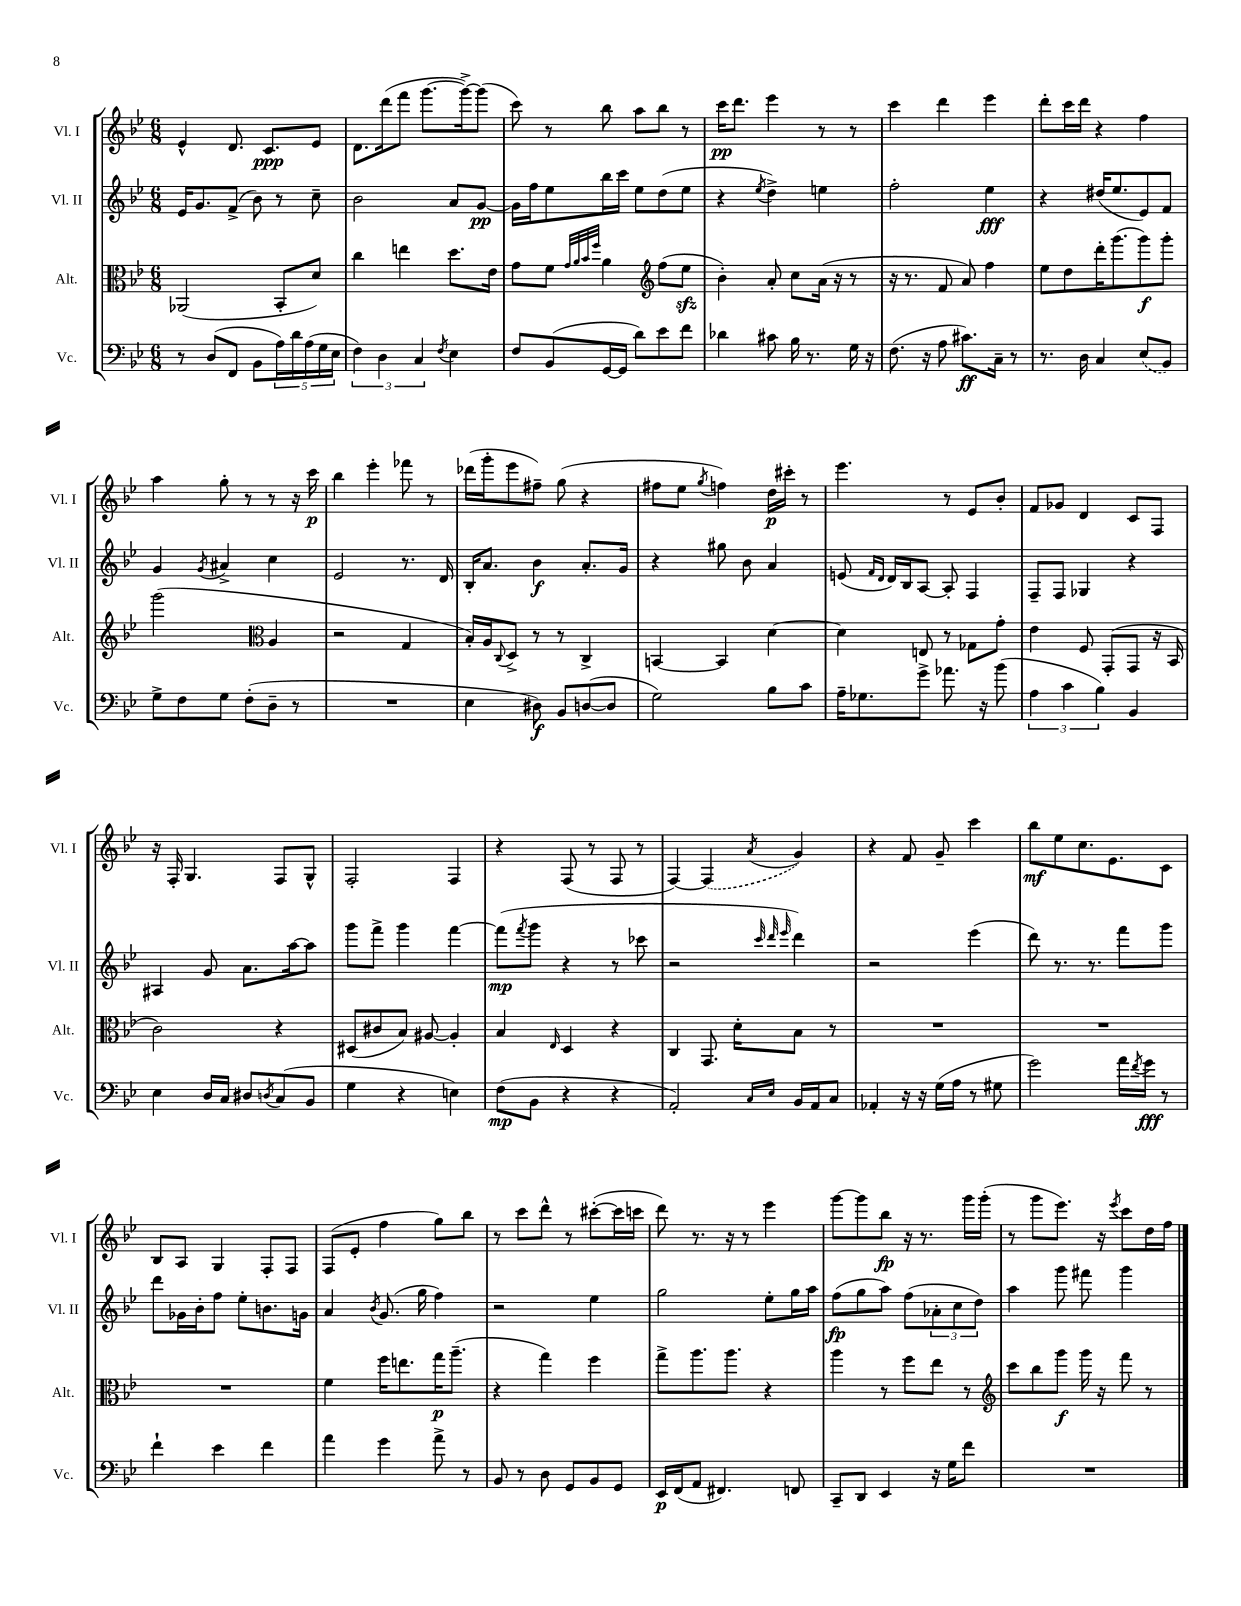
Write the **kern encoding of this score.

**kern	**kern	**kern	**kern
*staff4	*staff3	*staff2	*staff1
*clefF4	*clefC3	*clefG2	*clefG2
*k[b-e-]	*k[b-e-]	*k[b-e-]	*k[b-e-]
*M6/8	*M6/8	*M6/8	*M6/8
8r	(2AA-	16e-	4e-^^
.	.	8.g	.
(8D	.	.	.
8FF	.	(8f^	8.d
8BB-	.	8b-)	.
.	.	.	8.c
20A)	8BB-'	8r	.
20d	.	.	.
(20A	.	.	.
.	8d)	8cc~	8e-
20G	.	.	.
20E-	.	.	.
=	=	=	=
6F)	4cc	2b-	8.d
6D	.	.	.
.	.	.	(16ddd
.	4ee	.	8fff
6C	.	.	.
.	.	.	[8.ggg
8qF	.	.	.
4E-	8.dd	8a	.
.	.	.	16ggg^_)
.	.	[8g	(8ggg]
.	16e-	.	.
=	=	=	=
8F	8g	16g]	8ccc)
.	.	16ff	.
(8BB-	8f	8ee-	8r
.	32qqg	.	.
.	32qqa	.	.
.	32qqb-	.	.
.	32qqff	.	.
[16GG	4a	16bb-	8bb-
16GG]	.	16ccc	.
8d)	.	8ee-	8aa
*	*clefG2	*	*
8e-	(8ff	(8dd	8bb-
8f	8ee-	8ee-	8r
=	=	=	=
4d-	4b-')	4r	16ccc
.	.	.	8.ddd
.	.	8qee-	.
8c#	8a'	4dd^)	4eee-
16B-	8cc	.	.
8.r	.	.	.
.	(16a	4ee	8r
.	16r	.	.
16G	8r	.	8r
16r	.	.	.
=	=	=	=
(8.F	16r	2ff'	4ccc
.	8.r	.	.
16r	.	.	.
8A	8f	.	4ddd
8.c#)	8a)	.	.
.	4ff	4ee-	4eee-
16C~	.	.	.
8r	.	.	.
=	=	=	=
8.r	8ee-	4r	8ddd'
.	8dd	.	16ccc
16D	.	.	16ddd
4C	16ddd'	(16dd#	4r
.	(8.ggg	8.ee-	.
(8E-	8ggg)	8e-)	4ff
8BB-)	8ggg'	8f	.
=	=	=	=
8G^	(2ggg	4g	4aa
8F	.	.	.
.	.	8qg	.
8G	.	4a#^	8gg'
(8F'	.	.	8r
*	*clefC3	*	*
8D~	4A	4cc	8r
8r	.	.	16r
.	.	.	16ccc
=	=	=	=
2.r	2r	2e-	4bb-
.	.	.	4eee-'
.	4G	8.r	8fff-
.	.	.	8r
.	.	16d	.
=	=	=	=
4E-	16B-')	16B-'	(16ddd-
.	16A	8.a	16ggg'
.	8qqC	.	.
.	8D^	.	8eee-
8D#)	8r	4b-	8ff#~)
8BB-	8r	.	(8gg
([8D	4C^	8.a'	4r
8D]	.	.	.
.	.	16g	.
=	=	=	=
2G)	[4BB	4r	8ff#
.	.	.	8ee-
.	.	.	8qgg
.	4BB]	8gg#	4ff)
.	.	8b-	.
8B-	[4d	4a	16dd
.	.	.	16ccc#'
8c	.	.	8r
=	=	=	=
16A~	4d]	(8e	4.eee-
8.G-	.	.	.
.	.	16qqf	.
.	.	16qqd	.
.	.	16d)	.
.	.	16B-	.
8g^	8E	[8A	.
8.a-	8r	8A']	8r
.	8G-	4F	8e-
16r	.	.	.
(8b-	8g'	.	8b-'
=	=	=	=
6A	4e-	8F~	8f
.	.	8F	8g-
6c	.	.	.
.	8F	4G-	4d
6B-)	.	.	.
.	(8GG'	.	.
4BB-	8GG	4r	8c
.	16r	.	8F
.	16BB-	.	.
=	=	=	=
4E-	2c)	4A#	16r
.	.	.	16F'
.	.	.	4.G
16D	.	8g	.
16C	.	.	.
8D#	.	8.a	.
8qD	.	.	.
(8C	4r	.	8F
.	.	[16aa	.
8BB-	.	8aa]	8G^^
=	=	=	=
4G	(8D#	8ggg	2F'
.	8c#	8fff^	.
4r	8B-)	4ggg	.
.	[8A#	.	.
4E)	4A#']	[4fff	4F
=	=	=	=
(8F	4B-	(8fff]	4r
.	.	8qfff	.
8BB-	.	8ggg	.
.	16qqE-	.	.
4r	4D	4r	(8F
.	.	.	8r
4r	4r	8r	8F
.	.	8ccc-	8r
=	=	=	=
2AA')	4C	2r	[4F)
.	8.GG	.	(4F]
.	16d'	.	.
.	.	32qqccc	.
16qqC	.	32qqddd	.
16qqE-	.	32qqeee-	8qa
16BB-	8B-	4ddd)	4g)
16AA	.	.	.
8C	8r	.	.
=	=	=	=
4AA-'	2.r	2r	4r
16r	.	.	8f
16r	.	.	.
(16G	.	.	8g~
16A	.	.	.
8r	.	(4eee-	4ccc
8G#	.	.	.
=	=	=	=
2g)	2.r	8ddd)	8bb-
.	.	8.r	8ee-
.	.	.	8.cc
.	.	8.r	.
.	.	.	8.e-
16a	.	8fff	.
8qf	.	.	.
16g	.	.	.
8r	.	8ggg	8c
=	=	=	=
4f`	2.r	8ddd	8B-
.	.	16g-	8A
.	.	16b-'	.
4e-	.	8ff	4G
.	.	8ee-'	.
4f	.	8.b	8F'
.	.	.	8F
.	.	16g	.
=	=	=	=
4a	4f	4a	(8F
.	.	.	8e-'
.	.	8qb-	.
4g	16ff	(8.g	4ff
.	8.ee	.	.
.	.	16gg	.
8a^	16gg	4ff)	8gg)
.	(8.aa~	.	.
8r	.	.	8bb-
=	=	=	=
8BB-	4r	2r	8r
8r	.	.	8ccc
8D	4gg)	.	8ddd^^
8GG	.	.	8r
8BB-	4ff	4ee-	([8ccc#'
8GG	.	.	16ccc#]
.	.	.	16ccc
=	=	=	=
16EE-	8gg^	2gg	8ddd)
(16FF	.	.	.
8AA	8.aa	.	8.r
4.FF#)	.	.	.
.	8.aa	.	16r
.	.	.	8r
.	4r	8ee-'	4eee-
8FF	.	16gg	.
.	.	16aa	.
=	=	=	=
8CC~	4aa	(8ff	[8ggg
8DD	.	8gg	8ggg]
4EE-	8r	8aa)	8bb-
.	8ff	(8ff	16r
.	.	.	8.r
16r	8ee-	12a-'	.
16G	.	.	.
.	.	12cc	.
8f	8r	.	16ggg
.	.	12dd)	.
.	.	.	(16ggg'
=	=	=	=
*	*clefG2	*	*
2.r	8ccc	4aa	8r
.	8bb-	.	8ggg
.	8ggg	8ggg	8.eee-)
.	16ggg	8fff#	.
.	16r	.	16r
.	.	.	8qeee-
.	8fff	4ggg	8ccc
.	8r	.	16dd
.	.	.	16ff
==	==	==	==
*-	*-	*-	*-
